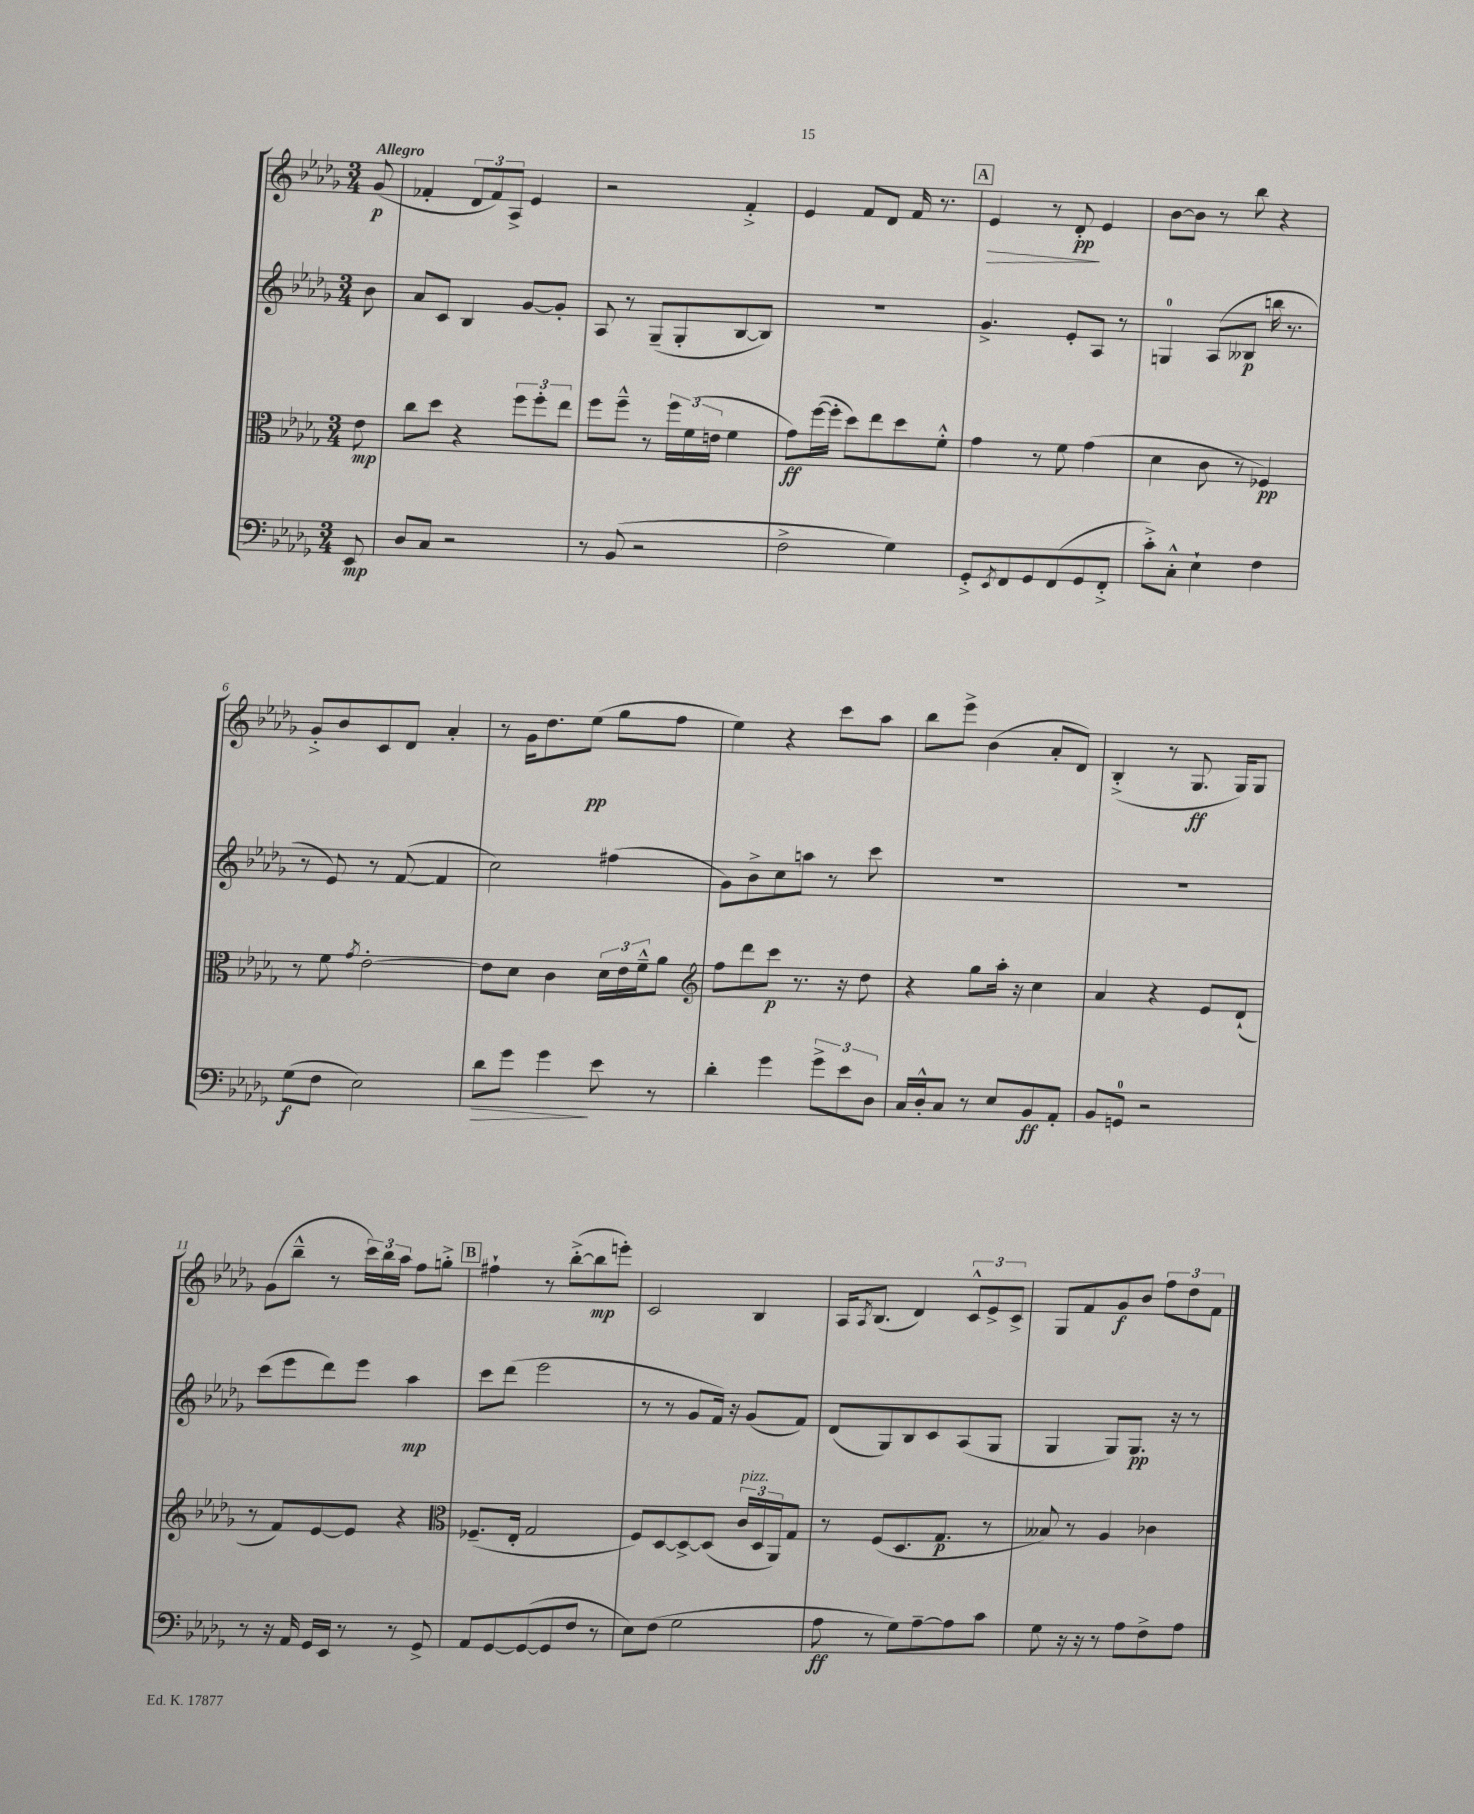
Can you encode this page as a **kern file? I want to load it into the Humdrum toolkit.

**kern	**kern	**kern	**kern
*staff4	*staff3	*staff2	*staff1
*clefF4	*clefC3	*clefG2	*clefG2
*k[b-e-a-d-g-]	*k[b-e-a-d-g-]	*k[b-e-a-d-g-]	*k[b-e-a-d-g-]
*M3/4	*M3/4	*M3/4	*M3/4
8EE-	8e-	8b-	(8g-
=	=	=	=
8D-	8cc	8a-	4f-'
8C	8dd-	8c	.
2r	4r	4B-	12d-
.	.	.	12f-)
.	.	.	12A-^
.	12ff	[8g-	4e-
.	12ff'	.	.
.	.	8g-']	.
.	12ee-	.	.
=	=	=	=
8r	8ff	8A-	2r
(8BB-	8ff~^^	8r	.
2r	8r	(8G-~	.
.	24ff	8G-'	.
.	(24f	.	.
.	24e	.	.
.	4f	[8B-	4f'^
.	.	8B-])	.
=	=	=	=
2F^	8g-)	2.r	4e-
.	([16ff	.	.
.	16ff']	.	.
.	8dd-)	.	8f
.	8ee-	.	8d-
4G-)	8dd-	.	16f
.	.	.	8.r
.	8f'^^	.	.
=	=	=	=
8GG-'^	4g-	4.g-^	4e-
8qEE-	.	.	.
8FF	.	.	.
8GG-	8r	.	8r
(8FF	8f	8e-'	8d-'
8GG-	(4g-	8A-	4e-
8FF'^	.	8r	.
=	=	=	=
8c'^)	4d-	4G	[8b-
8C'^^	.	.	8b-]
4E-`	8c	(8A-	8r
.	8r	8B--	8bb-
4F	4F-)	16bb	4r
.	.	8.r	.
=	=	=	=
(8G-	8r	8r	8g-'^
8F	8f	8e-)	8b-
.	8qg-	.	.
2E-)	[2e-'	8r	8c
.	.	([8f	8d-
.	.	4f]	4a-'
=	=	=	=
8d-	8e-]	2cc)	8r
8g-	8d-	.	16g-
.	.	.	8.dd-
4g-	4c	.	.
.	.	.	(8ee-
8e-	24d-	(4ff#	8gg-
.	24e-	.	.
.	24f~^^	.	.
8r	8a-	.	8ff
=	=	=	=
*	*clefG2	*	*
4d-'	8ff	8g-)	4ee-)
.	8ddd-	8b-^	.
4g-	8ccc	8cc	4r
.	8.r	8aa	.
12g-^	.	8r	8ccc
.	16r	.	.
12e-	.	.	.
.	8dd-	8ccc	8aa-
12D-	.	.	.
=	=	=	=
16C	4r	2.r	8bb-
16D-'^^	.	.	.
8C	.	.	8eee-^
8r	8gg-	.	(4b-
8E-	16aa-'	.	.
.	16r	.	.
8BB-	4cc	.	8a-'
8AA-'	.	.	8d-)
=	=	=	=
8BB-	4a-	2.r	(4B-'^
8GG	.	.	.
2r	4r	.	8r
.	.	.	8.G-
.	8e-	.	.
.	.	.	16G-)
.	(8d-`	.	8G-
=	=	=	=
8r	8r	(8ccc	(8g-
16r	8f)	8eee-	8bb-~^^
16AA-	.	.	.
16GG-	[8e-	8ddd-)	8r
16EE-	.	.	.
8r	8e-]	8eee-	24ccc)
.	.	.	24bb-
.	.	.	24aa-
8r	4r	4aa-	8ff
8GG-^	.	.	8gg'^
=	=	=	=
*	*clefC3	*	*
8AA-	(8.F-~	8ccc	4ff#`
[8GG-	.	(8ddd-	.
.	16E-'	.	.
(8GG-_	2G-	2eee-	8r
8GG-]	.	.	([8bb-'^
8F	.	.	8bb-]
8r	.	.	8eee')
=	=	=	=
8E-)	8F)	8r	2c
(8F	[8D-	8r	.
2G-	8D-^_	8g-	.
.	(8D-]	16f)	.
.	.	16r	.
.	24c	(8g-	4B-
.	24D-	.	.
.	24AA-)	.	.
.	8G-	8f)	.
=	=	=	=
8A-	8r	(8d-	16A-
.	.	.	8qA-
.	.	.	(8.B-
8r	(8F	8G-)	.
8G-)	8.D-	8B-	4d-)
[8A-~	.	8c	.
.	8.G-	.	.
8A-]	.	(8A-	12c^^
.	.	.	12e-^
8c	8r	8G-	.
.	.	.	12c^
=	=	=	=
8G-	8B--)	4G-	8G-
16r	8r	.	8f
16r	.	.	.
8r	4A-	8G-)	8g-
8A-	.	8.G-	8b-
8F^	4c-	.	12ff
.	.	16r	.
.	.	.	12dd-
8A-	.	8r	.
.	.	.	12f
==	==	==	==
*-	*-	*-	*-
